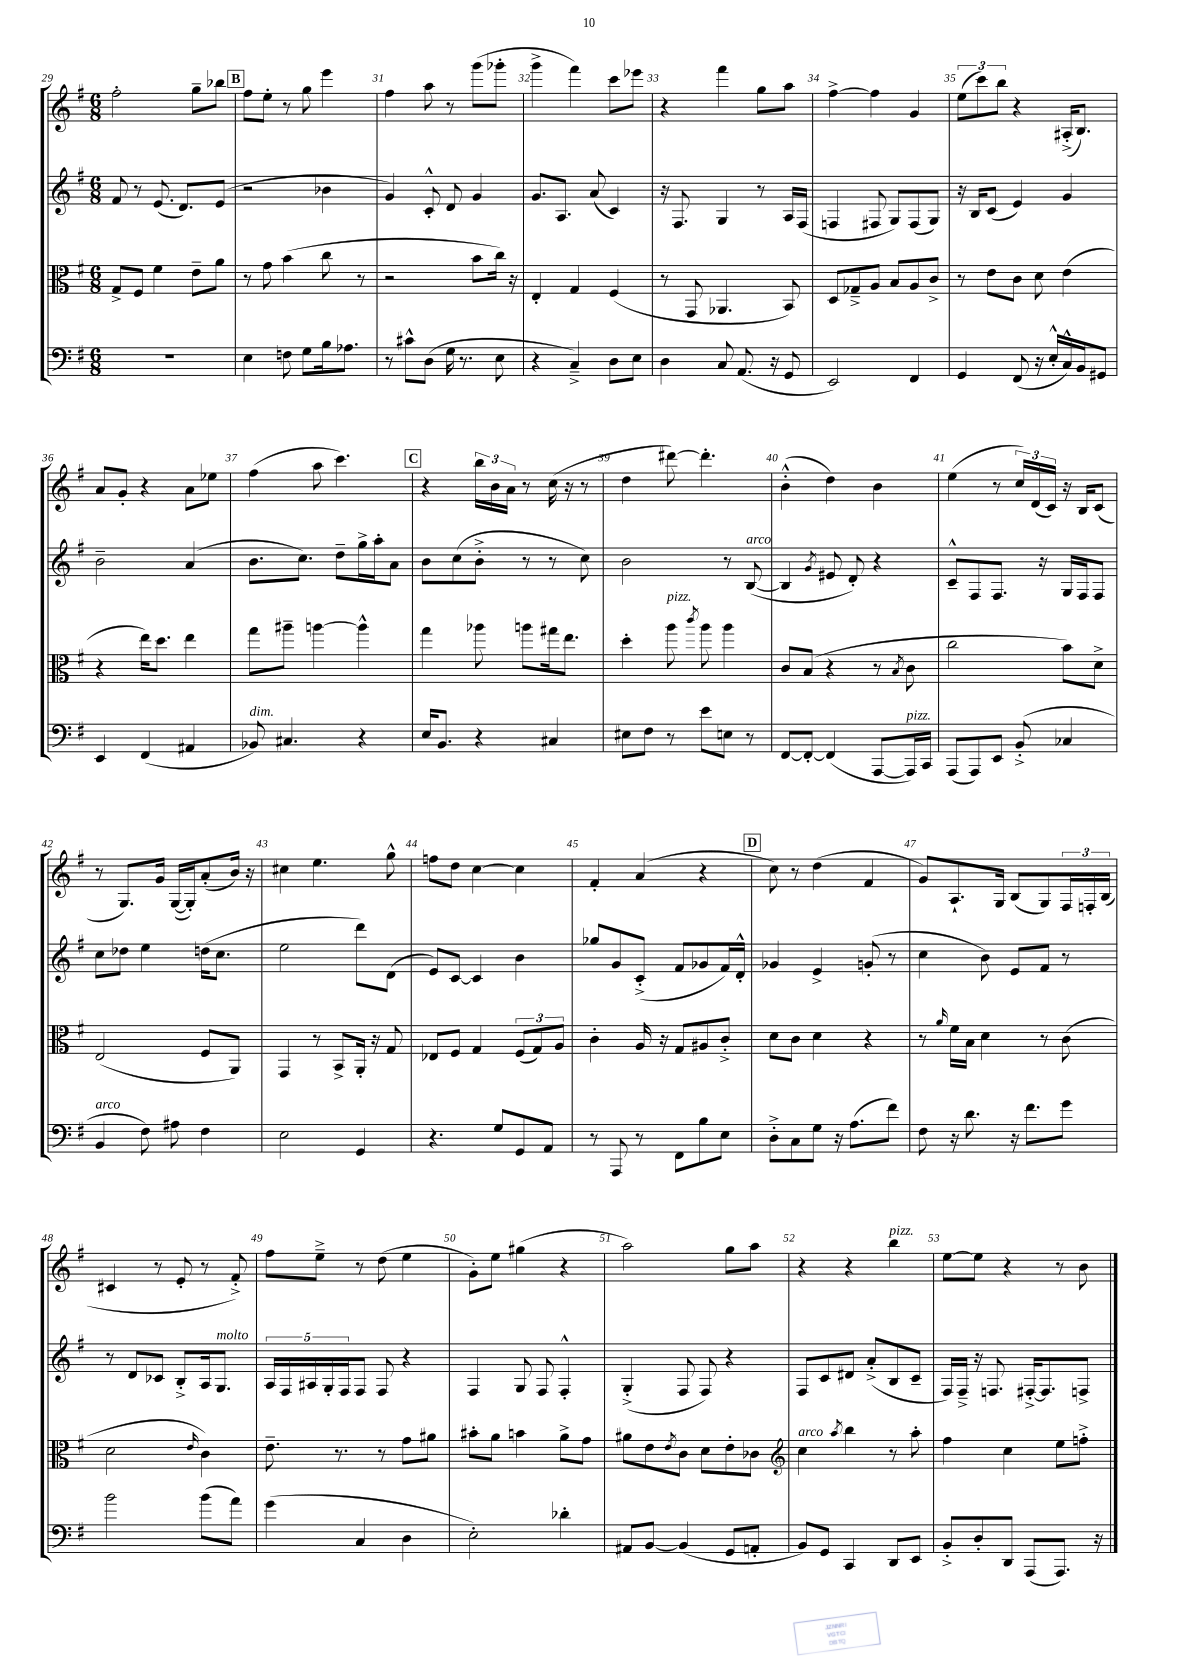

**kern	**kern	**kern	**kern
*part4	*part3	*part2	*part1
*staff4	*staff3	*staff2	*staff1
*clefF4	*clefC3	*clefG2	*clefG2
*k[f#]	*k[f#]	*k[f#]	*k[f#]
*M6/8	*M6/8	*M6/8	*M6/8
=29	=29	=29	=29
2.r	8G^/L	8f#/	2ff#'\
.	8F#/J	8r	.
.	4f#\	(8.e/	.
.	.	8.d/L)	.
.	8e~\L	.	8gg~\L
.	8a\J	(8e/J	8bb-X\J
!!LO:REH:place=s1:t=B
=30	=30	=30	=30
4E\	8r	2r	8ff#\L
.	8g\	.	8ee'\J
8Fn\	(4b\	.	8r
8G\L	.	.	8gg\
16B\k	8cc\	4b-X\	4eee\
8.A-X\J	.	.	.
.	8r	.	.
=31	=31	=31	=31
8r	2r	4g/)	4ff#\
8c#X^^\L	.	.	.
(8D\J	.	8c'^^/	8aa\
16G\	.	8d/	8r
8.r	.	.	.
.	8b\L	4g/	(8ggg\L
8E\	16cc\Jk)	.	8ggg-X'\J
.	16r	.	.
=32	=32	=32	=32
4r	4E'/	8.g/L	4ggg^\
.	.	8.A/J	.
4C~^/)	4G/	.	4fff#\)
.	.	(8a/	.
8D\L	(4F#/	4c/)	8ccc\L
8E\J	.	.	8eee-X\J
=33	=33	=33	=33
4D\	8r	16r	4r
.	.	8.F#/	.
.	8GG/	.	.
8C/	4.AA-X/	4G/	4fff#\
(8.AA/	.	.	.
.	.	8r	8gg\L
16r	.	.	.
8GG/	8BB/)	16A/LL	8aa\J
.	.	(16F#/JJ	.
=34	=34	=34	=34
2EE/)	8D/L	4Fn/	[4ff#^\
.	8G-X~^/	.	.
.	8A/J	8F#X/	4ff#\]
.	8B/L	8G/L)	.
4FF#/	8A/	(8F#/	4g/
.	8c^/J	8G/J)	.
=35	=35	=35	=35
4GG/	8r	16r	(12ee\L
.	.	16B/KL	.
.	.	.	12ccc\)
.	8e\L	(8c/J	.
.	.	.	12bb\J
(8FF#/	8c\J	4e/)	4r
16r	8d\	.	.
16E'^^/LL	.	.	.
16C^^/)	(4e\	4g/	(16A#X'^/KL
16BB/J	.	.	8.B/J)
8GG#X/J	.	.	.
!!LO:LB:g=z
=36	=36	=36	=36
4EE/	4r	2b~\	8a/L
.	.	.	8g'/J
(4FF#/	16ee\KL)	.	4r
.	8.dd\J	.	.
4AA#X/	4ee\	(4a/	8a\L
.	.	.	8ee-X\J
=37	=37	=37	=37
!LO:TX:a:i:t=dim.	!	!	!
8BB-X/)	8gg\L	8.b\L	(4ff#\
4.C#X/	8aa#X~\J	.	.
.	.	8.cc\J)	.
.	[4aan\	.	8aa\
.	.	8dd~\L	4.ccc\)
4r	4aa^^\]	16gg^\L	.
.	.	16aa'\J	.
.	.	8a\J	.
!!LO:REH:place=s1:t=C
=38	=38	=38	=38
16E/KL	4gg\	8b\L	4r
8.BB/J	.	.	.
.	.	(8cc\	.
4r	8aa-X\	8b'^\J	24bb\LL
.	.	.	24b\
.	.	.	24a\JJ
.	8aan\L	8r	8r
4C#X/	16gg#X\k	8r	(16cc\
.	8.ee\J	.	16r
.	.	8cc\)	8r
=39	=39	=39	=39
8E#X\L	4dd'\	2b\	4dd\
8F#\J	.	.	.
!	!LO:TX:a:i:t=pizz.	!	!
8r	8aa\	.	[8ddd#X\)
.	8qccc/	.	.
8e\L	8aa\	.	4.ddd#'\]
8En\J	4aa\	8r	.
!	!	!LO:TX:a:i:t=arco	!
8r	.	([8B/	.
=40	=40	=40	=40
[8FF#/L	8c/L	4B/]	(4b'^^\
8FF#'/J_	(8B/J	.	.
.	.	8qg/	.
(4FF#/]	4r	8e#X/	4dd\)
.	.	8d'/)	.
[8AAA/L	8r	4r	4b\
.	8qB/	.	.
!LO:TX:a:i:t=pizz.	!	!	!
16AAA/L])	8c\	.	.
16CC/JJ	.	.	.
=41	=41	=41	=41
(8AAA/L	2cc\	8c~^^/L	(4ee\
8AAA/)	.	8F#/	.
8EE/J	.	8.F#/J	8r
(8BB'^/	.	.	24cc/LL)
.	.	.	(24d/
.	.	16r	.
.	.	.	24c/JJ)
4C-X/	8b\L)	16G/LL	16r
.	.	16F#/J	16B/KL
.	8d^\J	8F#/J	(8c/J
!!LO:LB:g=z
=42	=42	=42	=42
!LO:TX:a:i:t=arco	!	!	!
4BB/	(2E/	8cc\L	8r
.	.	8dd-X\J	8.G/L)
8F#\)	.	4ee\	.
.	.	.	16g/Jk
8A#X\	.	.	([16G/LL
.	.	.	16G'/J])
4F#\	8F#/L	(16ddn\KL	(8a'/
.	.	8.cc\J	.
.	8AA/J)	.	16b/Jk)
.	.	.	16r
=43	=43	=43	=43
2E\	4GG/	2ee\	4cc#X\
.	8r	.	4.ee\
.	8BB^/L	.	.
4GG/	16AA'/Jk	8ddd\L)	.
.	16r	.	.
.	8G/	(8d\J	8gg^^\
=44	=44	=44	=44
4.r	8E-X/L	8e/L)	8ffn\L
.	8F#/J	[8c/J	8dd\J
.	4G/	4c/]	[4cc\
8G/L	.	.	.
8GG/	(12F#/L	4b\	4cc\]
.	12G/)	.	.
8AA/J	.	.	.
.	12A/J	.	.
=45	=45	=45	=45
8r	4c'\	8gg-X/L	4f#'/
8AAA/	.	8g/	.
8r	16A/	(8c'^/J	(4a/
.	16r	.	.
8FF#\L	8G/L	8f#/L	.
8B\	8A#X/	8g-X/	4r
8E\J	8c'^/J	16f#/L)	.
.	.	16d'^^/JJ	.
!!LO:REH:place=s1:t=D
=46	=46	=46	=46
8D'^\L	8d\L	4g-X/	8cc\)
8C\	8c\J	.	8r
8G\J	4d\	4e^/	(4dd\
16r	.	.	.
(8.A\L	.	.	.
.	4r	(8gn'/	4f#/
8f#\J)	.	8r	.
=47	=47	=47	=47
8F#\	8r	4cc\	8g/L)
.	16qqa/	.	.
16r	16f#\LL	.	8.A`/
8.d\	16B\JJ	.	.
.	4d\	8b\)	.
.	.	.	16G/Jk
16r	.	8e/L	(8B/L
8.f#\L	.	.	.
.	8r	8f#/J	8G/)
8g\J	(8c\	8r	24F#/L
.	.	.	24Fn'/
.	.	.	(24B/JJ
!!LO:LB:g=z
=48	=48	=48	=48
2b\	2d\	8r	4c#X/
.	.	8d/L	.
.	.	8c-X/J	8r
.	.	8B'^/L	8e'/
.	16qqe/	.	.
(8b\L	4c\)	16A/k	8r
!	!	!LO:TX:a:i:t=molto	!
.	.	8.G/J	.
8a\J)	.	.	8f#'^/)
=49	=49	=49	=49
(4g\	8.e~\	20A/LL	8ff#\L
.	.	20F#/	.
.	.	20A#X/	.
.	.	.	8ee~^\J
.	.	20G'/	.
.	8.r	.	.
.	.	20F#/J	.
4C/	.	8F#/J	8r
.	8r	8F#/	(8dd\
4D\	8g\L	4r	4ee\
.	8a#X\J	.	.
=50	=50	=50	=50
2E'\)	8b#X'\L	4F#/	8g'\L)
.	8a\J	.	8ee\J
.	4bn\	8G/	(4gg#X\
.	.	8F#/	.
4d-X'\	8a^\L	4F#'^^/	4r
.	8g\J	.	.
=51	=51	=51	=51
8AA#X/L	8a#X\L	(4G'^/	2aa\)
[8BB/J	8e\	.	.
.	8qe/	.	.
(4BB/]	8c\J	8F#/	.
.	8d\L	8F#/)	.
8GG/L	8e'\	4r	8gg\L
8AAn'/J	8c-X\J	.	8aa\J
=52	=52	=52	=52
*	*clefG2	*	*
!	!LO:TX:a:i:t=arco	!	!
8BB/L)	4cc\	8F#/L	4r
8GG/J	.	8c/	.
.	8qaa/	.	.
4CC/	4bb\	8d#X/J	4r
.	.	(8a'^/L	.
!	!	!	!LO:TX:a:i:t=pizz.
8DD/L	8r	8B/	4bb\
8EE/J	8aa'\	8c~/J	.
=53	=53	=53	=53
8BB'^/L	4ff#\	16F#/LL)	[8ee\L
.	.	16F#~^/JJ	.
8D'/	.	16r	8ee\J]
.	.	8.Fn/	.
8DD/J	4cc\	.	4r
(8AAA/L	.	[16F#X'^/KL	.
.	.	8.F#/]	.
8.AAA/J)	8ee\L	.	8r
.	8ffn'^\J	8Fn^/J	8b\
16r	.	.	.
==	==	==	==
*-	*-	*-	*-
